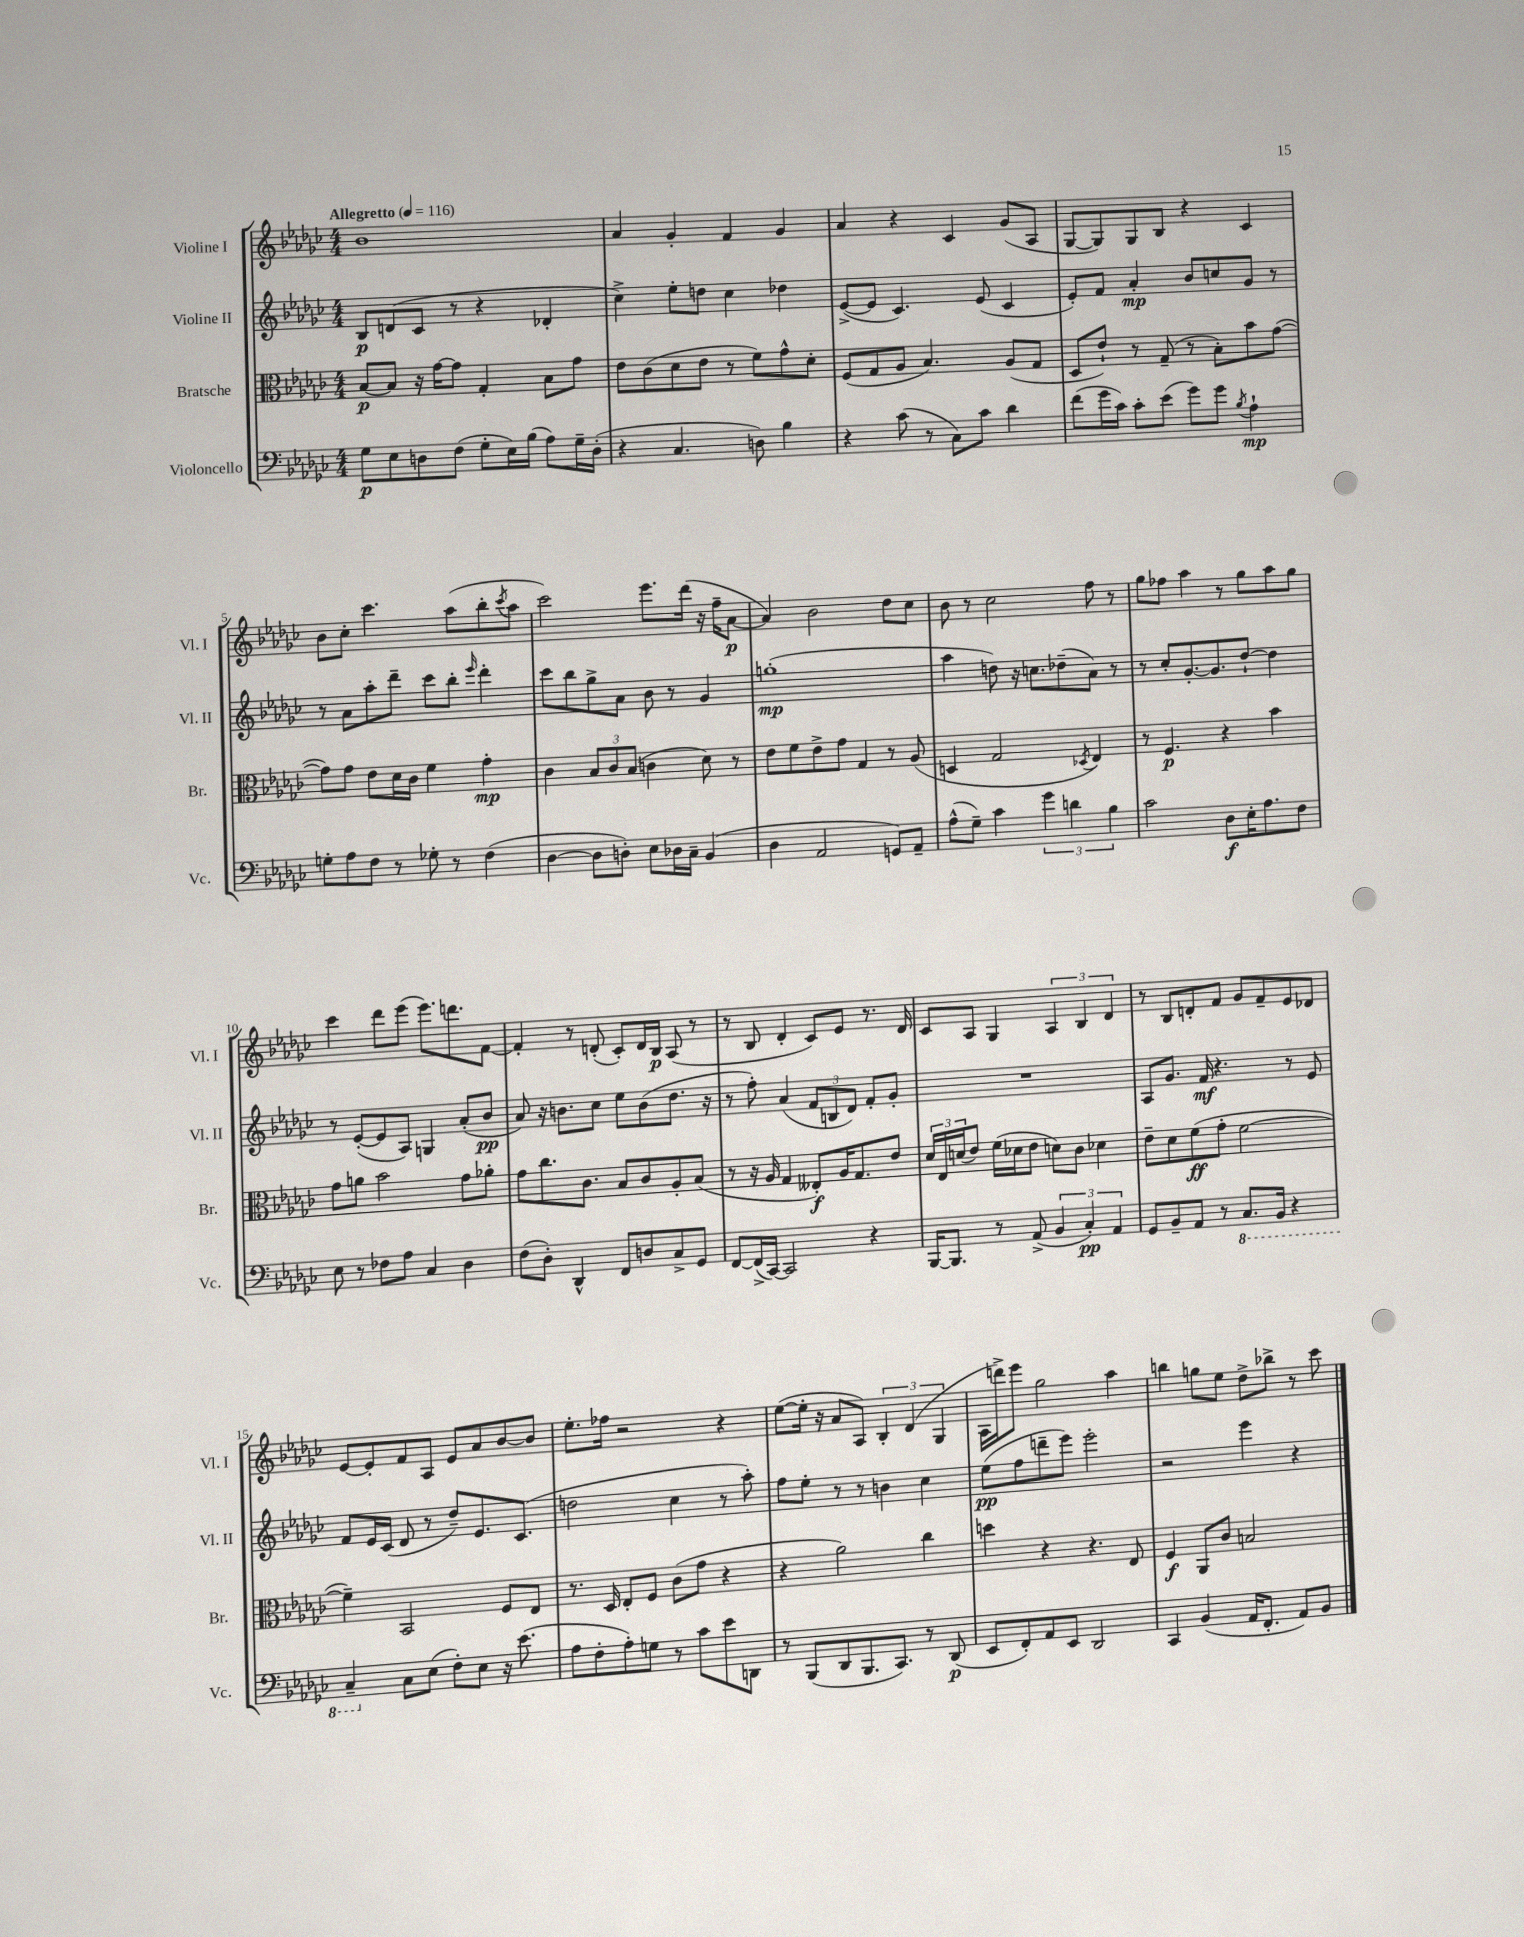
<<
\new StaffGroup <<
\new Staff = "s0" \with { instrumentName = "Violine I" shortInstrumentName = "Vl. I" } {
    \clef treble \key ges \major \numericTimeSignature \time 4/4 \tempo "Allegretto" 4 = 116
    bes'1 |
    aes'4 ges'4-. f'4 ges'4 |
    aes'4 r4 ces'4 ges'8( aes8 |
    ges8~ ges8) ges8 bes8 r4 ces'4 |
    bes'8 ces''8-. ces'''4. aes''8( bes''8-. \acciaccatura { ces'''8 } aes''8 |
    ces'''2) ees'''8. des'''16( r16 f''16-- aes'8~\p |
    aes'4) bes'2 des''8 ces''8 |
    bes'8 r8 ces''2 f''8 r8 |
    ges''8 fes''8 aes''4 r8 ges''8 aes''8 ges''8 |
    ces'''4 des'''8 ees'''8( ees'''8.) d'''8. f'8~ |
    f'4-. r8 d'8-.( ces'8-.) d'16 bes16\p aes8( r8 |
    r8 bes8 des'4-. ces'8) ees'8 r8. des'16 |
    ces'8 aes8 ges4 \tuplet 3/2 { aes4 bes4 des'4 } |
    r8 bes8 d'8-. f'8 ges'8 f'8-- ees'8 des'8 |
    ees'8~ ees'8-. f'8 aes8 ees'8 aes'8 bes'8~ bes'8 |
    ees''8.-. fes''16 r2 r4 |
    ees''8~( ees''16-. r16 aes'8 aes8) \tuplet 3/2 { bes4-. des'4( ges4 } |
    aes16 d'''16->) ees'''8 ges''2 aes''4 |
    b''4 g''8 ees''8 des''8-> bes''8-> r8 ces'''8 \bar "|." |
}
\new Staff = "s1" \with { instrumentName = "Violine II" shortInstrumentName = "Vl. II" } {
    \clef treble \key ges \major \numericTimeSignature \time 4/4
    bes8\p d'8( ces'8 r8 r4 des'4-. |
    ces''4->) ees''8-. d''8 ces''4 des''4 |
    ees'8~->( ees'8 ces'4.) ees'8( ces'4 |
    ees'8-.) f'8 aes'4-.\mp bes'8 c''8 ges'8 r8 |
    r8 aes'8 aes''8-. des'''8-- ces'''8 bes''8-. \grace { ees'''16 } des'''4-. |
    ces'''8 bes''8 ges''8-> aes'8 bes'8 r8 ges'4 |
    g''1-.\mp( |
    aes''4 d''8) r16 c''8. des''8--( aes'8) r8 |
    r8 ces''8-. ges'8.~-. ges'8. des''8~-! des''4 |
    r8 ees'8~-.( ees'8 aes8) g4 aes'8-.( bes'8\pp |
    aes'8) r16 b'8. ces''8 ees''8 b'8( des''8. r16 |
    r8 f''8-.) aes'4( \tuplet 3/2 { f'8 b8 des'8) } f'8-. ges'8-. |
    R1 |
    aes8 ges'8. f'16\mf r4. r8 ees'8 |
    f'8 ees'16 ces'16( des'8 r8 des''8--) ees'8. ces'8.( |
    d''2 ces''4 r8 aes''8-.) |
    f''8 ees''8-. r8 r8 b'4 ces''4 |
    ees''8\pp( f''8 d'''8-- ees'''8) ees'''2-. |
    r2 ees'''4 r4 \bar "|." |
}
\new Staff = "s2" \with { instrumentName = "Bratsche" shortInstrumentName = "Br." } {
    \clef alto \key ges \major \numericTimeSignature \time 4/4
    bes8~\p bes8 r16 ges'16~ ges'8 ges4-. bes8 ges'8 |
    ees'8 ces'8( des'8 ees'8 r8 f'8) ges'8-^ des'8-. |
    f8( ges8 aes8 bes4.) aes8( ges8 |
    des8 ees'8-!) r8 ges8--( r8 bes8-.) bes'8 ges'8~( |
    ges'8) ges'8 ees'8 des'16 ces'16 f'4 ges'4-.\mp |
    ces'4 \tuplet 3/2 { bes8 ces'8 bes8( } c'4 des'8) r8 |
    ees'8 f'8 ees'8-> ges'8 ges4 r8 aes8( |
    d4 ges2 \acciaccatura { des8 } ees4) |
    r8 f4.\p r4 bes'4 |
    ges'8 a'8 bes'2 ges'8 aes'8-. |
    ges'8 ces''8. ces'8. bes8 ces'8 aes8-. bes8( |
    r8 r16 aes16 ges4 eeses8-.\f) aes16 ges8. ees'8 |
    \tuplet 3/2 { des'16 ees16 d'16( } ees'8) f'16( des'16 ees'8 d'8) ces'8 des'4 |
    ees'8-- des'8 f'8\ff( ges'8-. f'2~ |
    f'4--) bes,2 f8 ees8 |
    r8. des16 ees8-. f8 ces'8( ges'8 r4 |
    r4 aes'2) ces''4 |
    d''4 r4 r4. ees8 |
    f4\f aes,8 ces'8 b2 \bar "|." |
}
\new Staff = "s3" \with { instrumentName = "Violoncello" shortInstrumentName = "Vc." } {
    \clef bass \key ges \major \numericTimeSignature \time 4/4
    ges8\p ees8 d8 f8( ges8-. ees16) bes16( aes8) ges16-- d16-.( |
    r4 ces4. d8) bes4 |
    r4 ces'8( r8 ces8) ces'8 des'4 |
    f'8( ges'16 ces'16) ces'8-. ees'8( ges'8) ges'8 \acciaccatura { bes8 } aes4-!\mp |
    g8-. aes8 f8 r8 ges8-. r8 f4( |
    des4~ des8 d8-.) ees8 des16 ces16-- bes,4( |
    des4 aes,2 g,8) aes,8-- |
    aes8-^( ges8--) ces'4 \tuplet 3/2 { ges'4 d'4 bes4 } |
    ces'2 des8\f ees16-. aes8. f8 |
    ees8 r8 fes8 aes8 ces4 des4 |
    f8( des8-.) des,4-^ f,8 d8 ces8-> ges,8 |
    f,8~ f,16->( ces,16~) ces,2 r4 |
    bes,,16~ bes,,8. r8 aes,8->( \tuplet 3/2 { bes,4 ces4-.\pp) aes,4 } |
    ges,8 bes,8-- aes,8 r8 \ottava #-1 ces,8. bes,,16 r4 |
    ces,4-- \ottava #0 ces8 ees8( f8-.) ees8 r16 ees'8.( |
    aes8 f8-. aes8-.) g8 r8 ces'8 ees'8 d,8 |
    r8 bes,,8( des,8 bes,,8. ces,8.) r8 des,8\p( |
    ees,8 f,8-.) aes,8 ees,8 des,2 |
    ces,4 bes,4( aes,16 f,8.-. aes,8) bes,8 \bar "|." |
}
>>
>>
